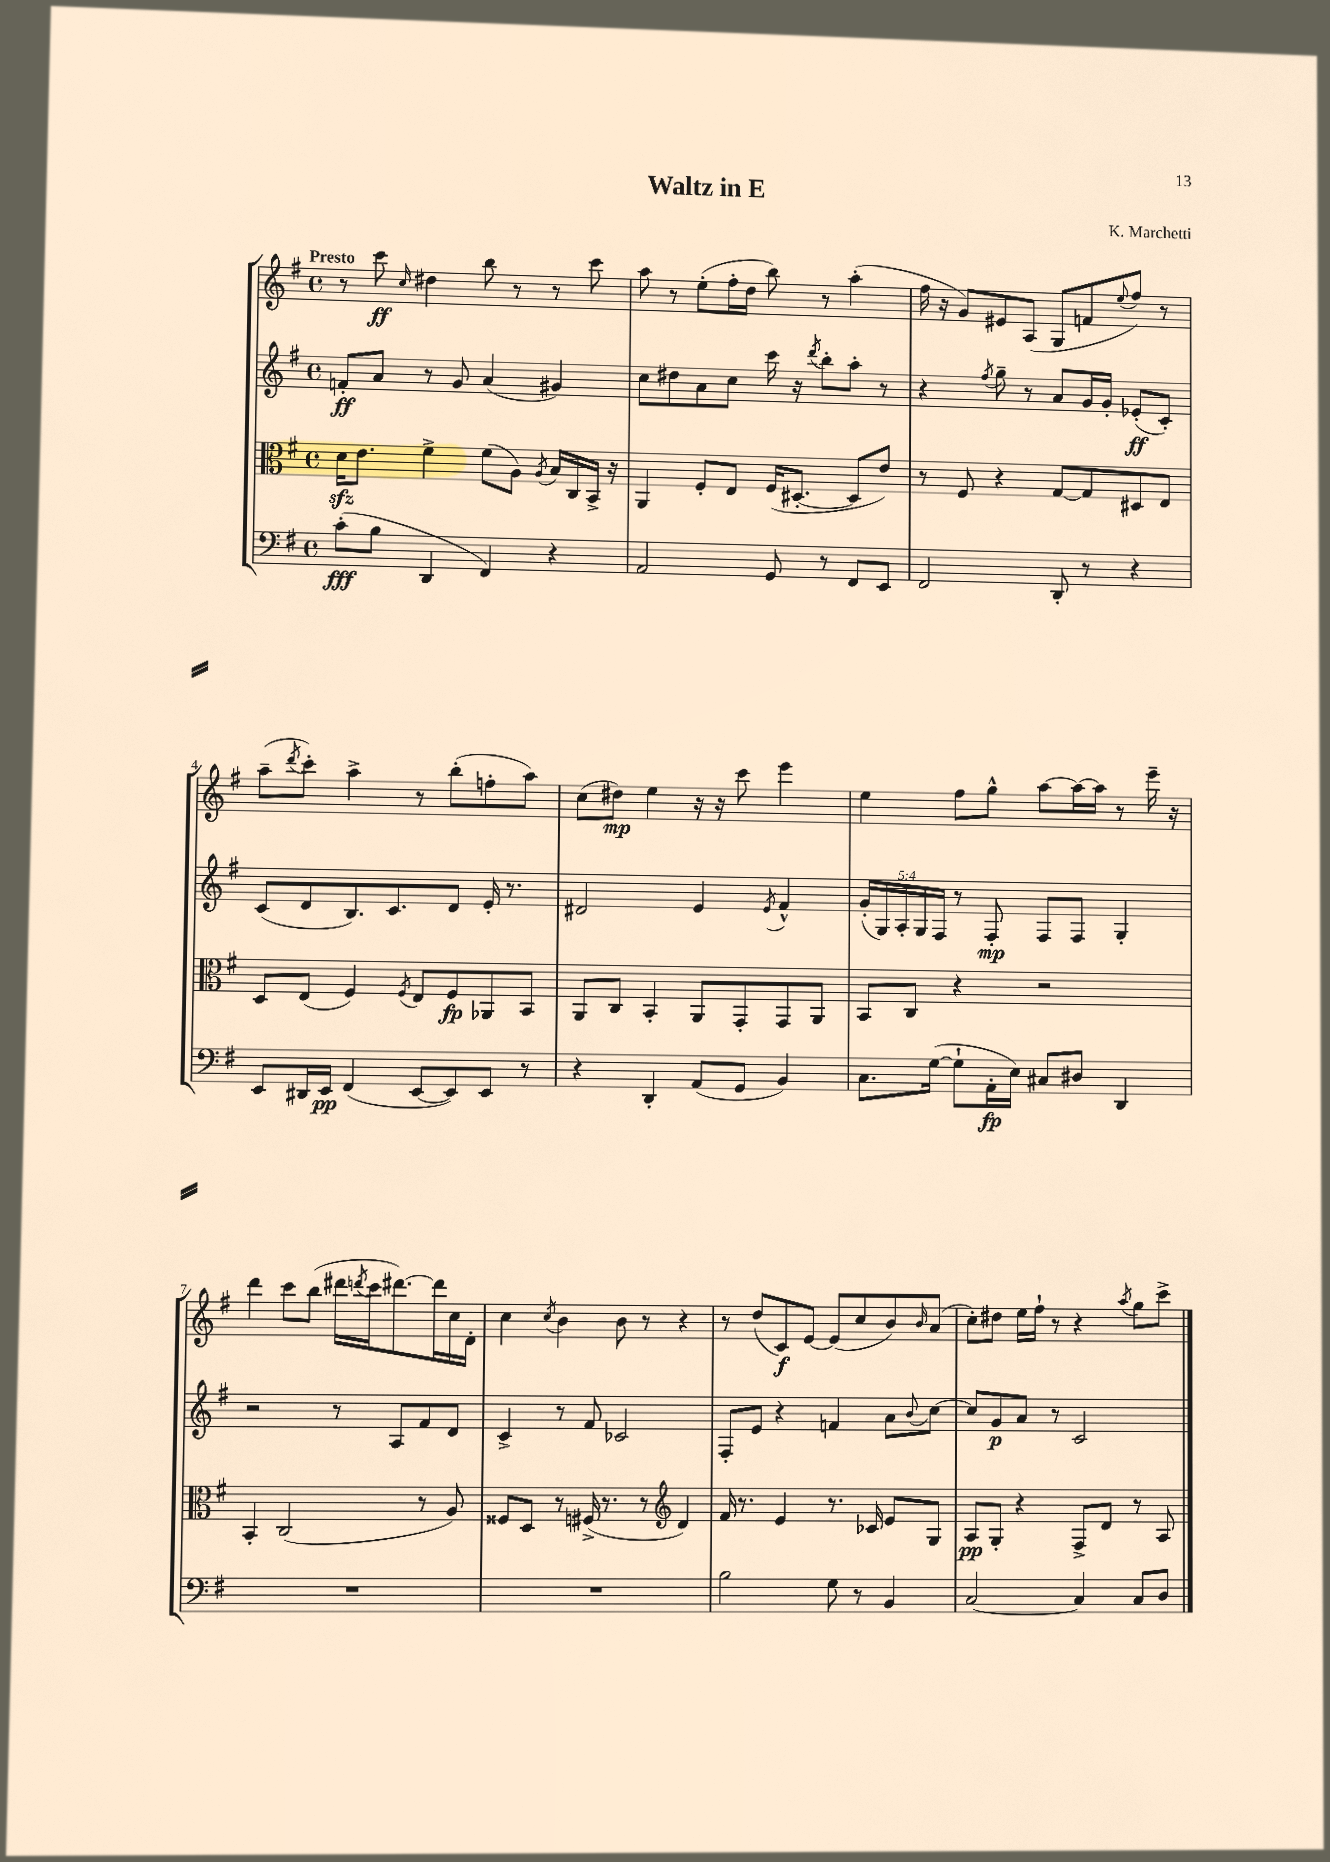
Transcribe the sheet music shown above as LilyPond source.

\header { title = "Waltz in E" composer = "K. Marchetti" }
<<
\new StaffGroup <<
\new Staff = "s0" {
    \clef treble \key g \major \defaultTimeSignature \time 4/4 \tempo "Presto"
    r8 c'''8\ff \grace { c''16 } dis''4 b''8 r8 r8 c'''8 |
    a''8 r8 e''8-.( fis''16-. d''16 b''8) r8 a''4-.( |
    fis''16 r16 g'8) eis'8 a8( g8 f'8 \appoggiatura { e''8 } fis''8) r8 |
    a''8--( \acciaccatura { d'''8 } c'''8-.) a''4-> r8 b''8-.( f''8-. a''8) |
    c''8( dis''8\mp) e''4 r16 r16 c'''8 e'''4 |
    e''4 fis''8 g''8-^ a''8~ a''16~ a''16 r8 e'''16-- r16 |
    d'''4 c'''8 b''8( dis'''16 \acciaccatura { d'''8 } c'''16 dis'''8.~) dis'''16 c''16 d'16-. |
    c''4 \acciaccatura { c''8 } b'4 b'8 r8 r4 |
    r8 d''8( c'8\f) e'8~ e'8( c''8 b'8) \grace { b'16 } a'8( |
    c''8-.) dis''8 e''16 fis''16-! r8 r4 \acciaccatura { a''8 } g''8 c'''8-> \bar "|." |
}
\new Staff = "s1" {
    \clef treble \key g \major \defaultTimeSignature \time 4/4 \override Staff.TupletNumber.text = #tuplet-number::calc-fraction-text
    f'8-.\ff a'8 r8 g'8 a'4( gis'4) |
    c''8 dis''8 a'8 c''8 c'''16 r16 \acciaccatura { d'''8 } b''8-. a''8-. r8 |
    r4 \acciaccatura { fis''8 } g''8-- r8 a'8 g'16 g'16-. ees'8-.\ff( c'8-.) |
    c'8( d'8 b8.) c'8. d'8 e'16-. r8. |
    dis'2 e'4 \acciaccatura { e'8 } fis'4-^ |
    \tuplet 5/4 { g'16-.( g16) a16-. g16 fis16 } r8 fis8-.\mp fis8 fis8 g4-. |
    r2 r8 a8 fis'8 d'8 |
    c'4-> r8 fis'8 ces'2 |
    fis8-. e'8 r4 f'4 a'8 \appoggiatura { b'8 } c''8~ |
    c''8 g'8\p a'8 r8 c'2 \bar "|." |
}
\new Staff = "s2" {
    \clef alto \key g \major \defaultTimeSignature \time 4/4
    d'16\sfz e'8. fis'4-> fis'8( a8) \acciaccatura { a8 } b16 c16 b,16-> r16 |
    a,4 fis8-. e8 fis16( dis8.~-. dis8 e'8) |
    r8 fis8 r4 g8~ g8 dis8 e8 |
    d8 e8( fis4) \acciaccatura { fis8 } e8 fis8\fp aes,8 b,8 |
    a,8 c8 b,4-. a,8 g,8-. g,8 a,8 |
    b,8 c8 r4 r2 |
    b,4-. c2( r8 a8) |
    fisis8 d8 r8 fis16->( r8. r8 \clef treble d'4) |
    fis'16 r8. e'4 r8. ces'16 e'8 g8 |
    a8\pp g8-. r4 fis8-> d'8 r8 a8 \bar "|." |
}
\new Staff = "s3" {
    \clef bass \key g \major \defaultTimeSignature \time 4/4
    c'8-.\fff( b8 d,4 fis,4) r4 |
    a,2 g,8 r8 fis,8 e,8 |
    fis,2 d,8-. r8 r4 |
    e,8 dis,16 e,16\pp fis,4( e,8~ e,8) e,8 r8 |
    r4 d,4-. a,8( g,8 b,4) |
    c8. g16~( g8-! a,16-.\fp e16) cis8 dis8 d,4 |
    R1 |
    R1 |
    b2 g8 r8 b,4 |
    c2~ c4 c8 d8 \bar "|." |
}
>>
>>
